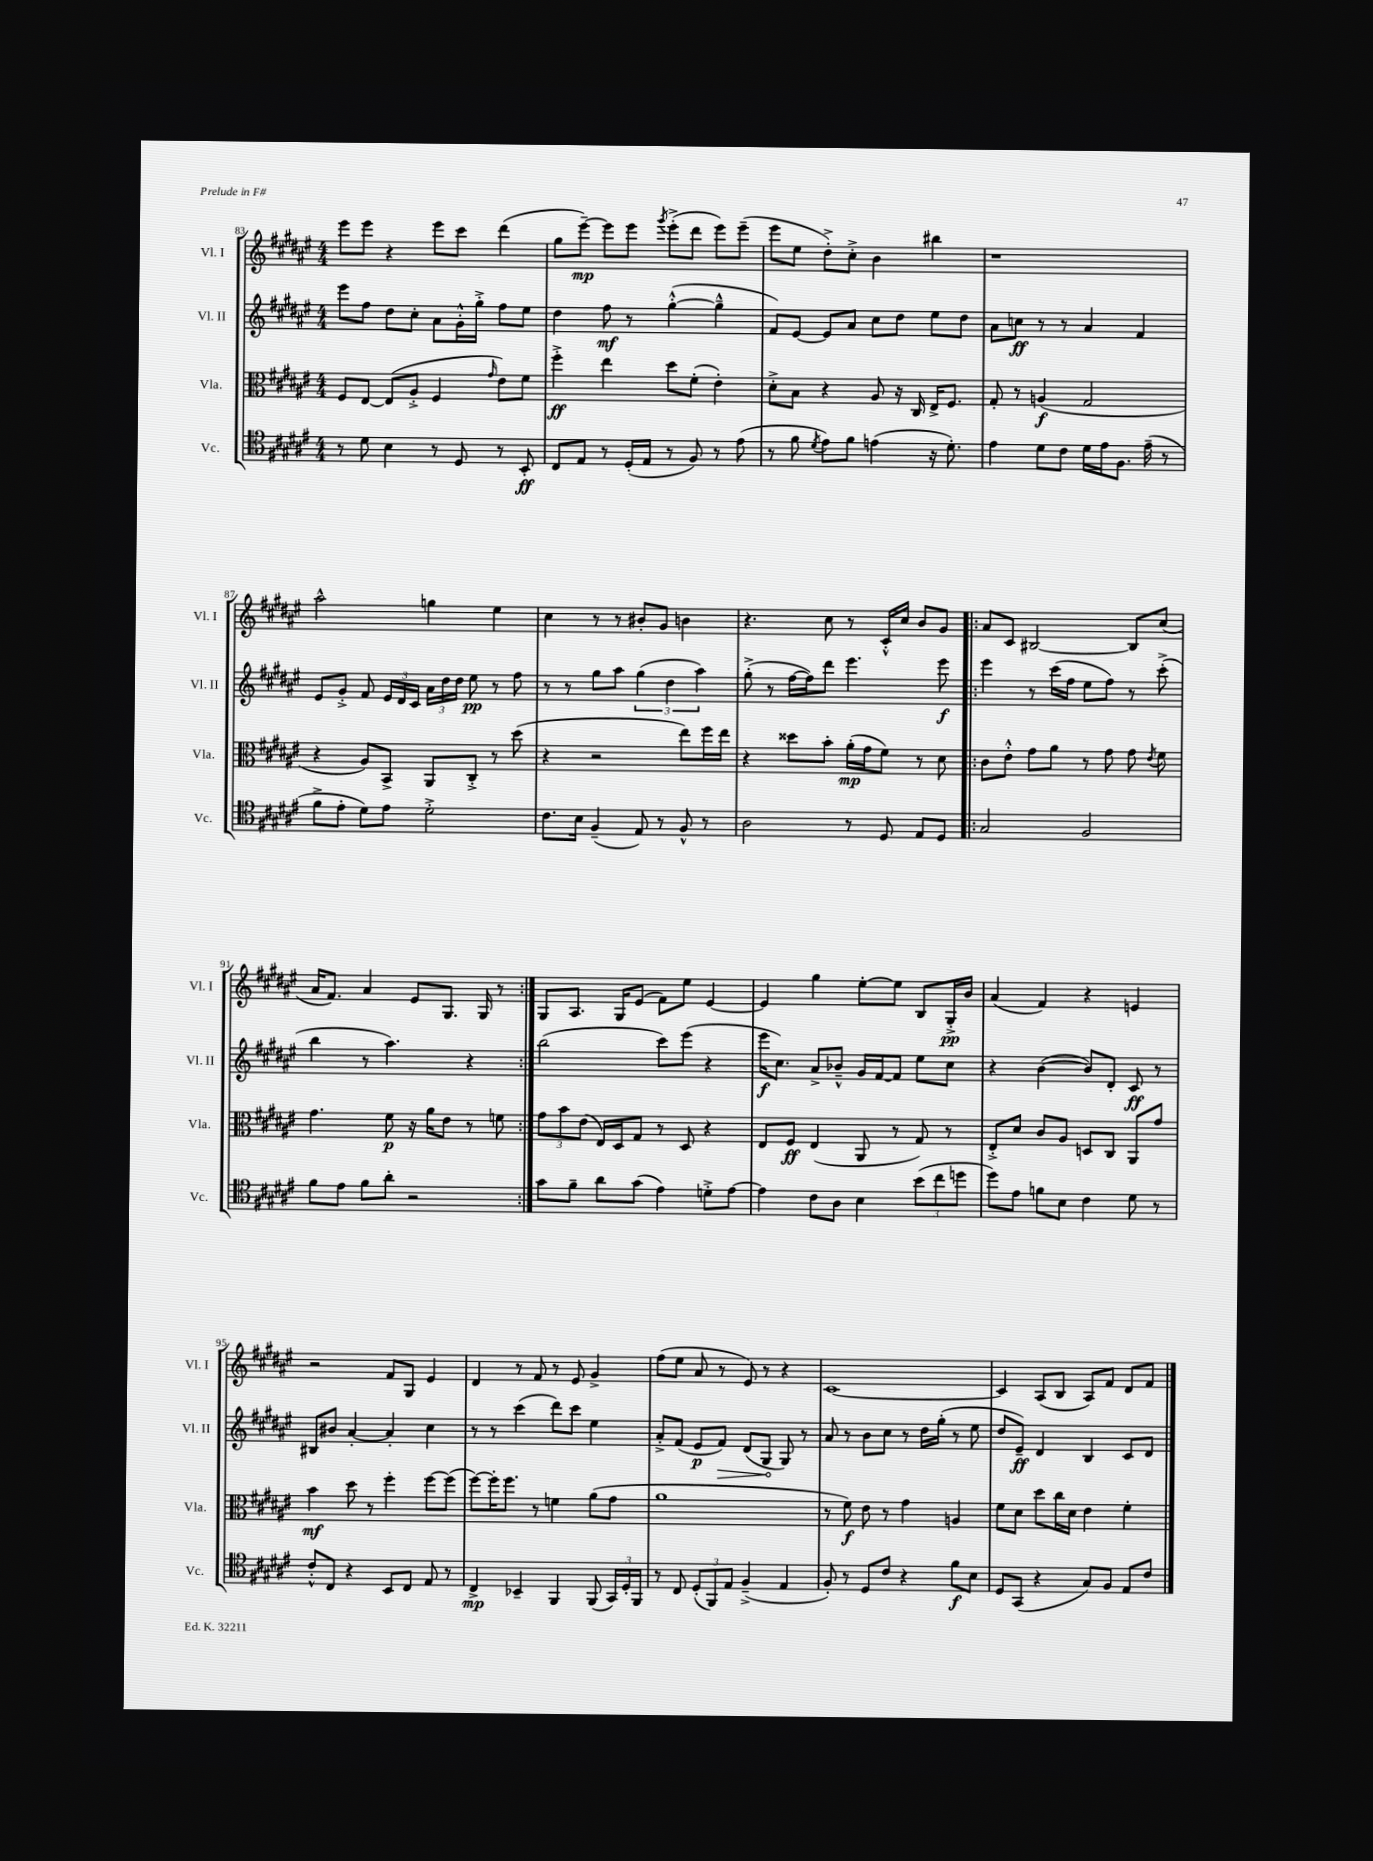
<<
\new StaffGroup <<
\new Staff = "s0" \with { instrumentName = "Vl. I" shortInstrumentName = "Vl. I" } {
    \clef treble \key fis \major \numericTimeSignature \time 4/4
    \autoBeamOff eis'''8[ eis'''8] r4 eis'''8[ cis'''8] dis'''4( |
    gis''8[ eis'''8]~--\mp) eis'''8[ eis'''8] \acciaccatura { gis'''8 } eis'''8[-.->( dis'''8] eis'''8[) eis'''8]--( |
    eis'''8[ eis''8] dis''8[-.->) cis''8]-.-> b'4 bis''4 |
    r1 |
    ais''2-^ g''4 eis''4 |
    cis''4 r8 r8 bis'8[-. gis'8] b'4 |
    r4. cis''8 r8 cis'16[-.-^ cis''16] b'8[ gis'8] |
    \repeat volta 2 { ais'8[ cis'8] bis2~ bis8[ cis''8]( |
    ais'16[ fis'8.]) ais'4 eis'8[ gis8.] gis16 r8 | }
    gis8[ ais8.] gis16[ eis'8]( fis'8[) eis''8] eis'4~ |
    eis'4 gis''4 eis''8[~-. eis''8] b8[ gis16-.->\pp b'16] |
    ais'4( fis'4) r4 e'4 |
    r2 fis'8[ gis8] eis'4 |
    dis'4 r8 fis'8 r8 eis'8 gis'4-> |
    fis''8[( eis''8] ais'8 r8 eis'8) r8 r4 |
    cis'1~ |
    cis'4 ais8[( b8] ais8[) fis'8] dis'8[ fis'8] \bar "|." |
}
\new Staff = "s1" \with { instrumentName = "Vl. II" shortInstrumentName = "Vl. II" } {
    \clef treble \key fis \major \numericTimeSignature \time 4/4
    \autoBeamOff eis'''8[ fis''8] dis''8[ cis''8]-. ais'8[ gis'16-.-^ gis''16]-.-> fis''8[ eis''8] |
    dis''4 fis''8\mf r8 gis''4~-.-^( gis''4---^ |
    fis'8[) eis'8]~ eis'8[ ais'8] cis''8[ dis''8] eis''8[ dis''8] |
    ais'8[ c''8]\ff r8 r8 ais'4 fis'4 |
    eis'8[ gis'8]-.-> fis'8 \tuplet 3/2 { eis'16[ dis'16 cis'16] } \tuplet 3/2 { ais'16[ dis''16 dis''16] } eis''8\pp r8 fis''8 |
    r8 r8 gis''8[ ais''8] \tuplet 3/2 { gis''4( dis''4 ais''4) } |
    gis''8-.->( r8 fis''16[~ fis''16) dis'''8] eis'''4. eis'''8\f |
    \repeat volta 2 { eis'''4 r8 cis'''16[( fis''16] eis''8[ fis''8]) r8 cis'''8-.->( |
    b''4 r8 ais''4.) r4 | }
    b''2( cis'''8[) eis'''8]( r4 |
    eis'''16[\f cis''8.]) ais'8[-> bes'8]---^ gis'16[ fis'16~ fis'8] eis''8[ cis''8] |
    r4 b'4~( b'8[) dis'8]-. cis'8\ff r8 |
    bis8[ bis'8] ais'4~-. ais'4-. cis''4 |
    r8 r8 cis'''4( dis'''8[) cis'''8] eis''4 |
    ais'8[-.-> fis'8]( eis'8[\p \once \override Hairpin.circled-tip = ##t fis'8]\>) dis'8[( gis8]\! gis8) r8 |
    ais'8 r8 b'8[ cis''8] r8 dis''16[ gis''16]-.( r8 eis''8 |
    dis''8[ eis'8]--\ff) dis'4 b4 cis'8[ dis'8] \bar "|." |
}
\new Staff = "s2" \with { instrumentName = "Vla." shortInstrumentName = "Vla." } {
    \clef alto \key fis \major \numericTimeSignature \time 4/4
    \autoBeamOff fis8[ eis8]~ eis8[( ais8]-.-> fis4 \grace { gis'16 } eis'8[) fis'8] |
    fis''4-.->\ff eis''4 dis''8[ fis'8]-.( eis'4-.) |
    dis'8[-.-> b8] r4 ais8 r16 cis16 eis16[-> fis8.] |
    gis8-. r8 a4\f( gis2 |
    r4 ais8[) b,8]-> ais,8[ cis8]-.-> r8 dis''8( |
    r4 r2 eis''8[) fis''16 eis''16] |
    r4 disis''8[ b'8]-. ais'16[-.\mp( gis'16 fis'8]) r8 dis'8 |
    \repeat volta 2 { cis'8[ eis'8]-.-^ gis'8[ ais'8] r8 gis'8 gis'8 \acciaccatura { eis'8 } fis'8 |
    gis'4. fis'8\p r16 ais'16[ eis'8] r8 f'8 | }
    \tuplet 3/2 { gis'8[ b'8 eis'8]( } eis16[) dis16 gis8] r8 dis8 r4 |
    eis8[ fis8]\ff eis4( ais,8 r8 gis8) r8 |
    eis8[-.-> dis'8] cis'8[ ais8] d8[ cis8] ais,8[ gis'8] |
    b'4\mf dis''8 r8 fis''4-. fis''8[~ fis''8]( |
    fis''8[~) fis''16-. fis''8.] r8 f'4 ais'8[( gis'8] |
    ais'1 |
    r8 fis'8\f) eis'8 r8 gis'4 a4 |
    fis'8[ dis'8] dis''8[ cis''16 dis'16] eis'4 fis'4-. \bar "|." |
}
\new Staff = "s3" \with { instrumentName = "Vc." shortInstrumentName = "Vc." } {
    \clef tenor \key fis \major \numericTimeSignature \time 4/4
    \autoBeamOff r8 dis'8 b4 r8 dis8 r8 b,8-.\ff |
    cis8[ eis8] r8 dis16[-.( eis16] r8 fis8) r8 eis'8( |
    r8 fis'8 \acciaccatura { dis'8 } eis'8[) fis'8] e'4( r16 dis'8.-.) |
    eis'4 dis'8[ cis'8] dis'16[ eis'16 fis8.] eis'16--( r8 |
    fis'8[-> eis'8]-. dis'8[) eis'8] dis'2-.-> |
    cis'8.[ b16] fis4--( eis8) r8 fis8-^ r8 |
    ais2 r8 dis8 eis8[ dis8] |
    \repeat volta 2 { gis2 fis2 |
    fis'8[ eis'8] fis'8[ ais'8]-. r2 | }
    gis'8[ fis'8]-- ais'8[ gis'8]( eis'4) d'8[-.-> eis'8]~ |
    eis'4 cis'8[ ais8] b4 \tuplet 3/2 { b'8[( cis''8 d''8] } |
    dis''8[) eis'8] f'8[ b8] cis'4 dis'8 r8 |
    cis'8[-.-^ cis8] r4 b,8[ cis8] eis8 r8 |
    cis4->\mp bes,4-- fis,4 fis,8( \tuplet 3/2 { gis,16[) dis16-. fis,16] } |
    r8 cis8 \tuplet 3/2 { dis8[-.( fis,8) eis8] } fis4--->( eis4 |
    fis8-.) r8 dis8[ cis'8] r4 fis'8[\f b8] |
    dis8[ gis,8]( r4 gis8[) fis8] eis8[ cis'8] \bar "|." |
}
>>
>>
\layout { \context { \Score currentBarNumber = #83 } }
